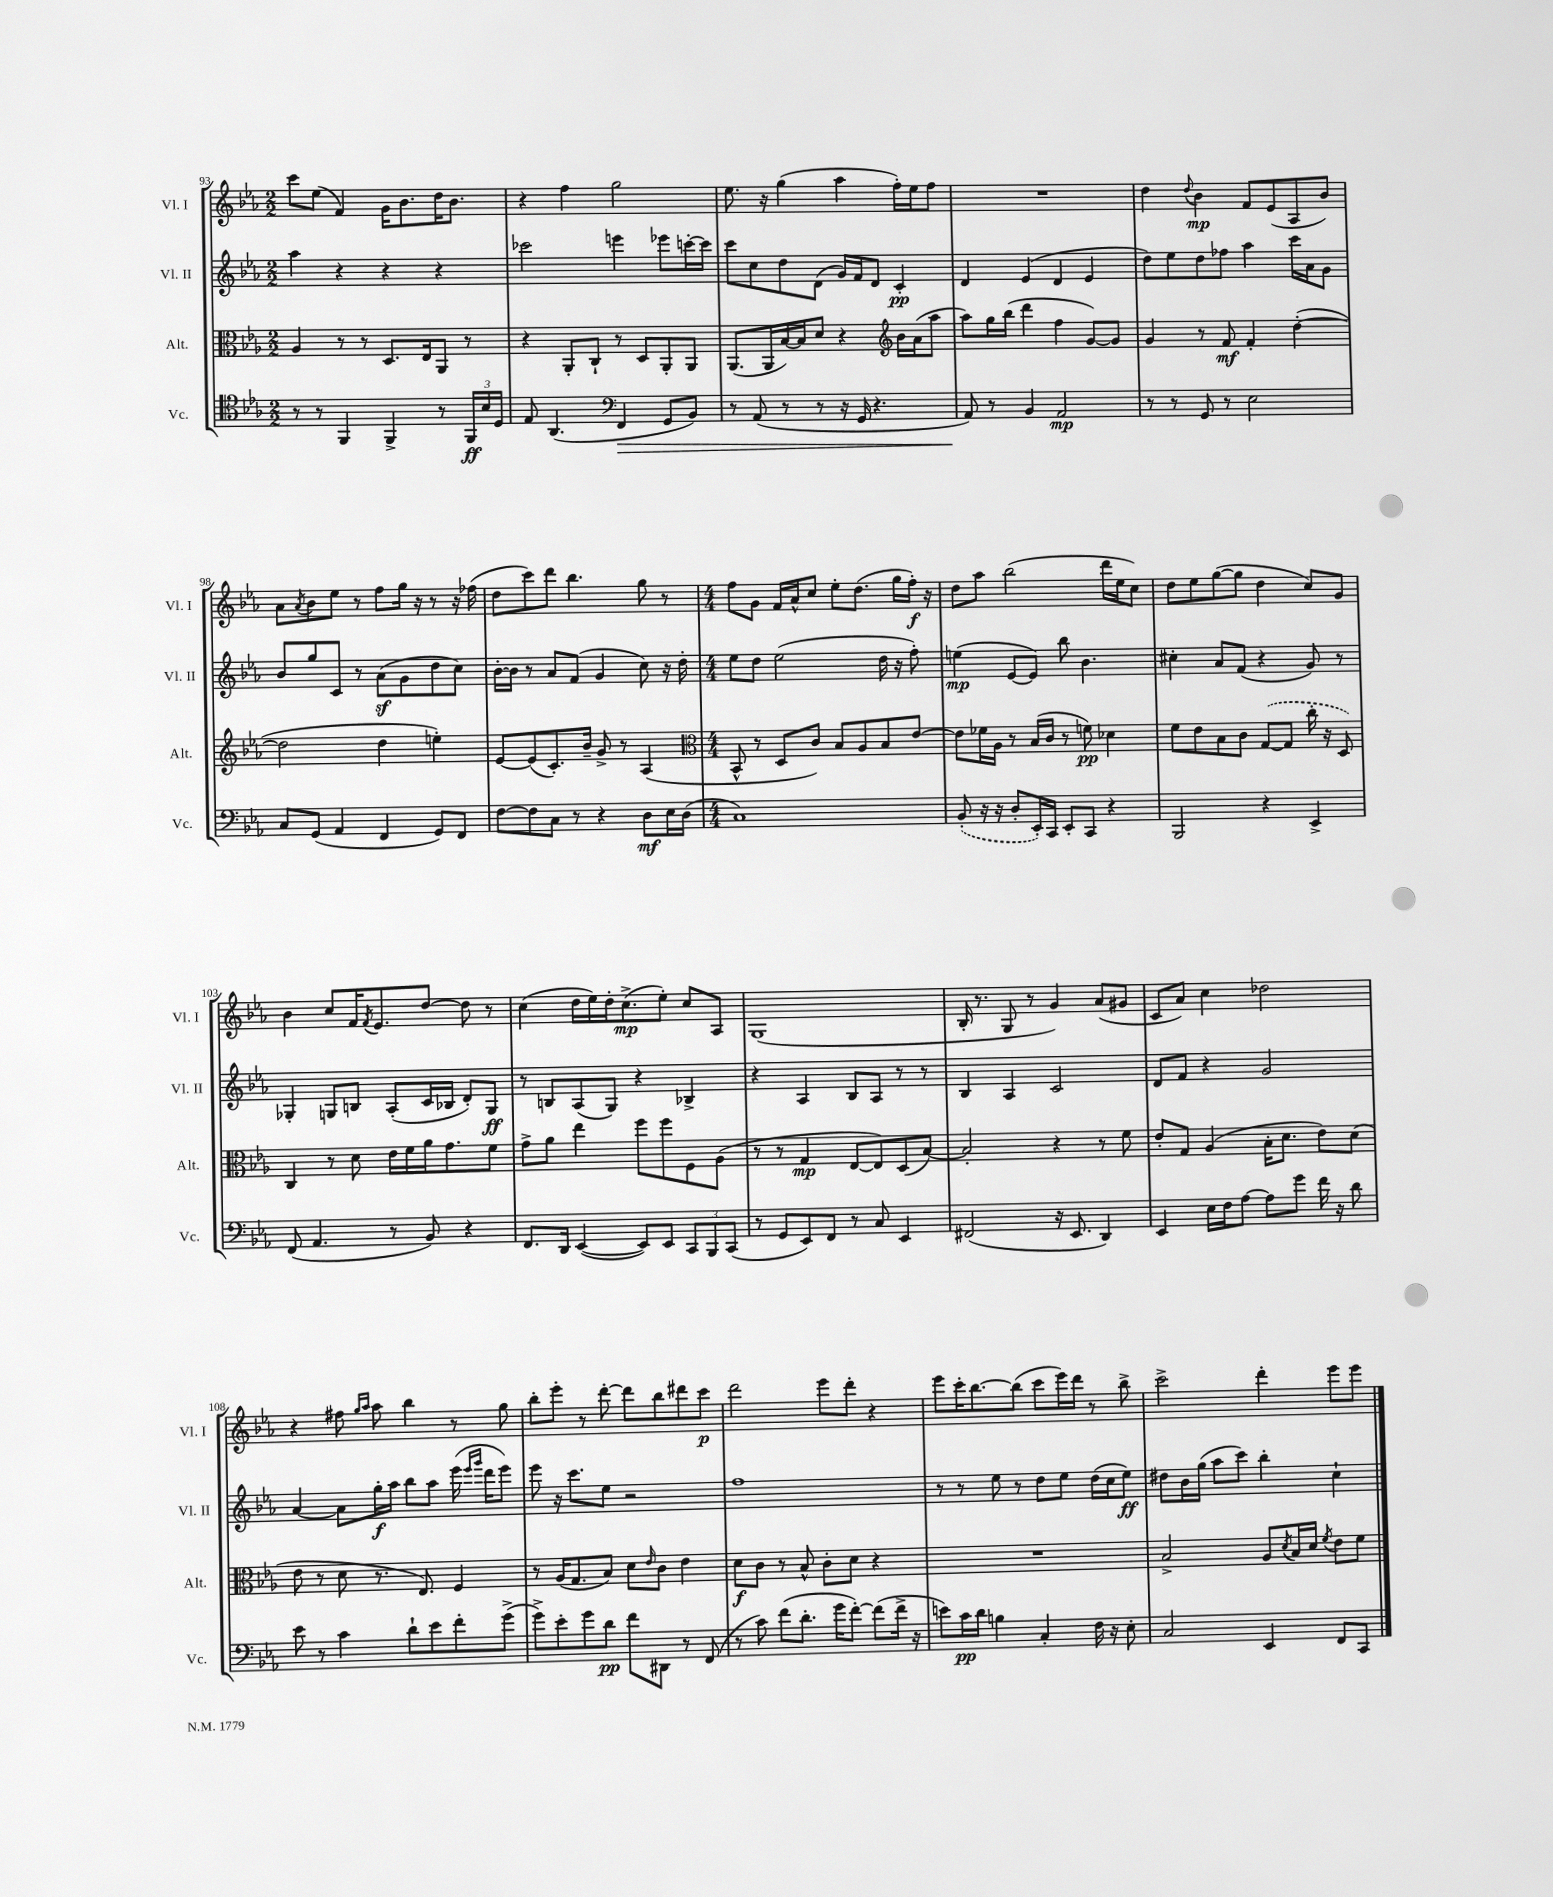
<<
\new StaffGroup <<
\new Staff = "s0" \with { instrumentName = "Vl. I" shortInstrumentName = "Vl. I" } {
    \clef treble \key ees \major \numericTimeSignature \time 2/2
    c'''8 ees''8( f'4) g'16 bes'8. d''16 bes'8. |
    r4 f''4 g''2 |
    ees''8. r16 g''4( aes''4 f''16-.) ees''16 f''8 |
    R1 |
    d''4 \appoggiatura { d''8 } bes'4\mp f'8 ees'8( aes8 bes'8) |
    aes'8 \acciaccatura { aes'8 } bes'8 ees''8 r8 f''8 g''16 r16 r8 r16 fes''16( |
    d''8 c'''8) d'''8 bes''4. g''8 r8 |
    \numericTimeSignature \time 4/4 f''8 g'8 f'16 aes'16-^ c''8 ees''8-. d''8.( g''16 f''16-.\f) r16 |
    d''8 aes''8 bes''2( d'''16 ees''16 c''8) |
    d''8 ees''8 g''8~( g''8 d''4 c''8) g'8 |
    bes'4 c''8 f'16 \acciaccatura { f'8 } ees'8. d''8~ d''8 r8 |
    c''4( d''16 ees''16) d''16-. c''8.->\mp( ees''8-.) c''8 aes8 |
    g1( |
    bes16-. r8. g8 r8 g'4) aes'8( gis'8 |
    c'8 aes'8) c''4 des''2 |
    r4 fis''8 \grace { g''16 aes''16 } aes''8 bes''4 r8 g''8 |
    bes''8-. ees'''8-. r8 d'''8~-. d'''8 bes''8 dis'''8 c'''8\p |
    d'''2 ees'''8 d'''8-. r4 |
    ees'''8 c'''16-. bes''8.~ bes''8( c'''8 ees'''16) d'''16 r8 bes''8-> |
    c'''2-> d'''4-. ees'''8 ees'''8 \bar "|." |
}
\new Staff = "s1" \with { instrumentName = "Vl. II" shortInstrumentName = "Vl. II" } {
    \clef treble \key ees \major \numericTimeSignature \time 2/2
    aes''4 r4 r4 r4 |
    ces'''2 e'''4 ees'''8 c'''16~-. c'''16 |
    c'''8 c''8 d''8 d'8( g'16) f'16 d'8 c'4-.\pp |
    d'4 ees'4( d'4 ees'4 |
    d''8) ees''8 d''8 fes''8 aes''4 c'''16 aes'16 g'8 |
    bes'8 g''8 c'8 r8 aes'8\sf( g'8 d''8 c''8) |
    bes'16~-. bes'16 r8 aes'8 f'8( g'4 c''8) r16 d''16-. |
    \numericTimeSignature \time 4/4 ees''8 d''8 ees''2( d''16 r16 f''8-.) |
    e''4\mp( ees'8~ ees'8) bes''8 bes'4. |
    cis''4-. aes'8 f'8( r4 g'8) r8 |
    ges4-. g8 b8 aes8-.( c'16 bes16 d'8-.) g8\ff |
    r8 b8 aes8( g8) r4 bes4-> |
    r4 aes4 bes8 aes8 r8 r8 |
    bes4 aes4 c'2 |
    d'8 f'8 r4 g'2 |
    aes'4~ aes'8 g''16-.\f aes''16 bes''8 aes''8 ees'''16( \grace { ees'''16 g'''16 } d'''16 ees'''8) |
    ees'''8 r16 c'''8. ees''8 r2 |
    f''1 |
    r8 r8 ees''8 r8 d''8 ees''8 d''16( c''16 ees''8\ff) |
    dis''8 bes'16 g''16( aes''8 c'''8) bes''4-. c''4-! \bar "|." |
}
\new Staff = "s2" \with { instrumentName = "Alt." shortInstrumentName = "Alt." } {
    \clef alto \key ees \major \numericTimeSignature \time 2/2
    aes4 r8 r8 d8. ees16 aes,8 r8 |
    r4 aes,8-. c8-! r8 d8 aes,8-. aes,8 |
    aes,8.( aes,16 bes16~) bes16 d'8 r4 \clef treble bes'16 aes'16( aes''8 |
    aes''8) g''16 bes''16( d'''4 f''4 g'8~) g'8 |
    g'4 r8 f'8\mf f'4-. d''4~-.( |
    d''2 d''4 e''4-.) |
    ees'8~ ees'8( c'8.-.) bes'16-- g'8-> r8 aes4( |
    \numericTimeSignature \time 4/4 \clef alto bes,8-^ r8 d8 c'8) bes8 aes8 bes8 ees'8~ |
    ees'8 fes'16 aes16 r8 bes16( c'16 r8 f'8\pp) des'4 |
    f'8 ees'8 bes8 c'8 \once \slurDashed g8~( g8 c''16-. r16 d8) |
    c4 r8 d'8 ees'16 f'16 aes'16 g'8. f'8 |
    g'8-> aes'8 ees''4 f''8 f''8 f8 aes8( |
    r8 r8 g4\mp ees8~ ees8) d8( bes8~) |
    bes2-. r4 r8 f'8 |
    ees'8-. g8 aes4( bes16-. d'8. ees'8) d'8( |
    ees'8 r8 d'8 r8. ees8.) f4 |
    r8 aes16( g8. bes8) d'8 \grace { ees'16 } c'8 ees'4 |
    d'8\f c'8 r8 bes8-^ c'8-. d'8 r4 |
    R1 |
    bes2-> aes8 \acciaccatura { d'8 } bes16 d'16 \acciaccatura { f'8 } ees'8 f'8 \bar "|." |
}
\new Staff = "s3" \with { instrumentName = "Vc." shortInstrumentName = "Vc." } {
    \clef tenor \key ees \major \numericTimeSignature \time 2/2
    r8 r8 f,4 f,4-> r8 \tuplet 3/2 { f,16\ff bes16 d16 } |
    ees8 aes,4.( \clef bass f,4\> g,8 bes,8) |
    r8 aes,8( r8 r8 r16 g,16 r4. |
    aes,8\!) r8 bes,4 aes,2\mp |
    r8 r8 g,8 r8 ees2 |
    c8 g,8( aes,4 f,4 g,8) f,8 |
    f8~ f8 c8 r8 r4 d8\mf ees16 d16( |
    \numericTimeSignature \time 4/4 c1) |
    \once \slurDashed bes,8-.( r16 r16 d8-. ees,16-.) c,16 ees,8-. c,8 r4 |
    bes,,2 r4 ees,4-> |
    f,8( aes,4. r8 bes,8) r4 |
    f,8. d,16 ees,4~( ees,8) ees,8 \tuplet 3/2 { c,8 bes,,8 c,8( } |
    r8 g,8 ees,8) f,8 r8 c8 ees,4 |
    fis,2( r16 ees,8. d,4) |
    ees,4 ees16 f16 aes8~ aes8 g'8 f'16 r16 d'8 |
    ees'8 r8 c'4 d'8-! ees'8 f'8-. g'8->( |
    g'8->) ees'8-. g'8 d'8\pp f'8 dis,8 r8 f,8( |
    r8 c'8) f'8( d'8.-. g'16 f'8~-.) f'8( f'16-> r16 |
    e'8) c'16\pp d'16 b4 c4-. f16 r16 ees8-. |
    c2 ees,4 f,8 c,8 \bar "|." |
}
>>
>>
\layout { \context { \Score currentBarNumber = #93 } }
